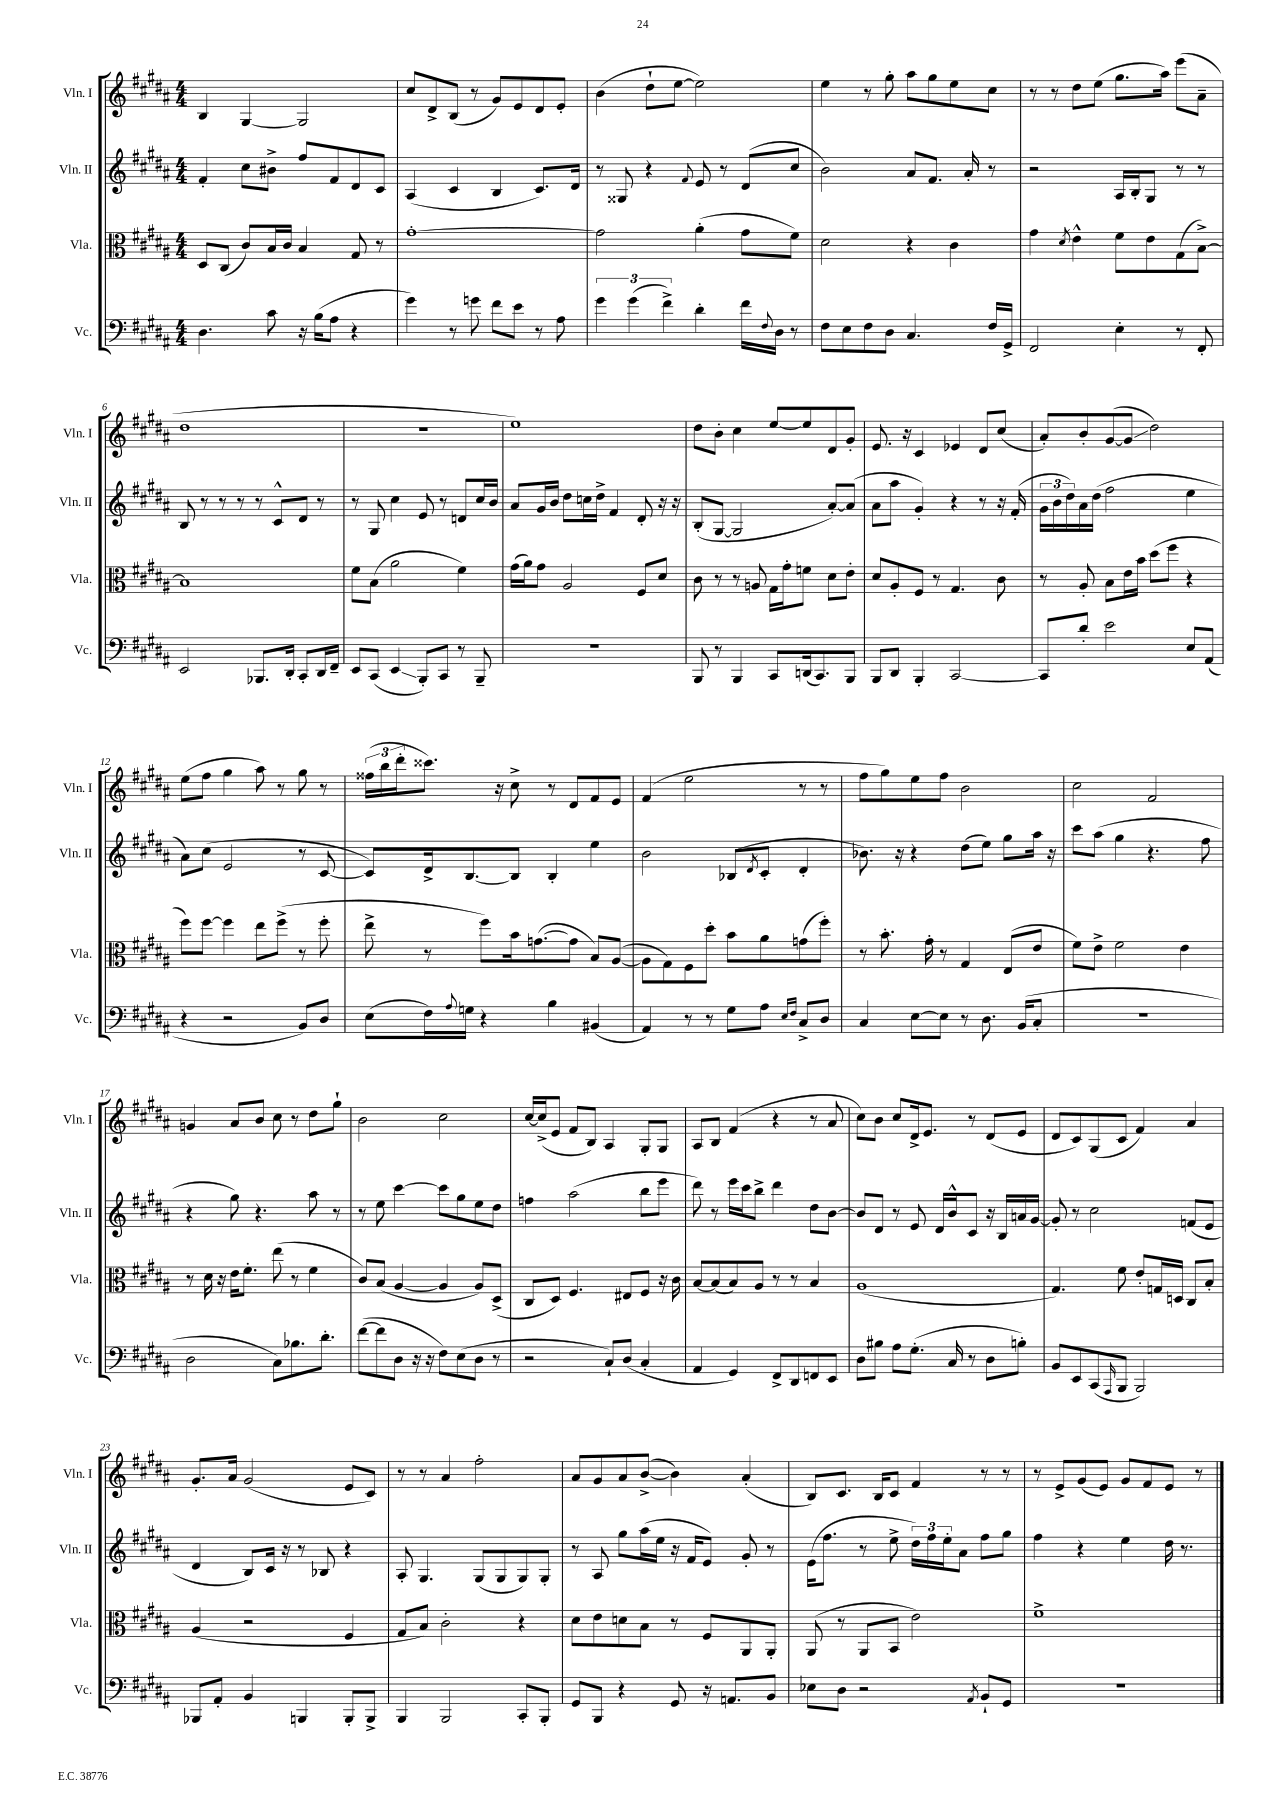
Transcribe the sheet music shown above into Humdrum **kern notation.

**kern	**kern	**kern	**kern
*staff4	*staff3	*staff2	*staff1
*clefF4	*clefC3	*clefG2	*clefG2
*k[f#c#g#d#a#]	*k[f#c#g#d#a#]	*k[f#c#g#d#a#]	*k[f#c#g#d#a#]
*M4/4	*M4/4	*M4/4	*M4/4
4.D#\	8D#/L	4f#'/	4B/
.	(8C#/J	.	.
.	8c#/L)	8cc#\L	[4G#/
8c#\	16B/L	8b#^\J	.
.	16c#/JJ	.	.
16r	4B/	8ff#/L	2G#/]
(16B\LK	.	.	.
8A#\J	.	8f#/	.
4r	8G#/	8d#/	.
.	8r	8c#/J	.
=	=	=	=
4g#\)	[1g#'	(4A#/	8cc#/L
.	.	.	8d#^/
8r	.	4c#/	(8B/J
8g\	.	.	8r
8f#\L	.	4B/	8g#/L)
8e\J	.	.	8e/
8r	.	8.c#/L)	8d#/
8A#\	.	.	8e'/J
.	.	16d#/Jk	.
=	=	=	=
6g#\	2g#\]	8r	(4b\
.	.	8G##/	.
(6g#\	.	.	.
.	.	4r	8dd#`\L
6f#^\)	.	.	.
.	.	.	[8ee\J
.	.	8qqf#/	.
4d#'\	(4a#'\	8e/	2ee\])
.	.	8r	.
16f#\LL	8g#\L	(8d#/L	.
8qqF#/	.	.	.
16D#\JJ	.	.	.
8r	8f#\J)	8cc#/J	.
=	=	=	=
8F#\L	2d#\	2b\)	4ee\
8E\	.	.	.
8F#\	.	.	8r
8D#\J	.	.	8gg#'\
4.C#/	4r	8a#/L	8aa#\L
.	.	8.f#/J	8gg#\
.	4c#\	.	8ee\
.	.	16a#'/	.
16F#/LL	.	8r	8cc#\J
16GG#^/JJ	.	.	.
=	=	=	=
2FF#/	4g#\	2r	8r
.	.	.	8r
.	8qd#/	.	.
.	4e^^\	.	8dd#\L
.	.	.	(8ee\J
4E'\	8f#\L	16A#/LL	8.gg#\L
.	.	16B'/J	.
.	8e\	8G#/J	.
.	.	.	16aa#\Jk)
8r	(8G#\	8r	(8eee\L
8FF#'/	[8B^\J)	8r	8a#~\J
=	=	=	=
2EE/	1B]	8B/	1dd#
.	.	8r	.
.	.	8r	.
.	.	8r	.
8.BBB-/L	.	8r	.
.	.	8c#^^/L	.
16DD#'/Jk	.	.	.
8CC#'/L	.	8d#/J	.
16DD#/L	.	8r	.
16FF#~/JJ	.	.	.
=	=	=	=
8EE/L	8f#\L	8r	1r
(8CC#/J	(8B\J	8G#/	.
4EE/	2a#\	4cc#\	.
8BBB'/L)	.	8e/	.
8CC#/J	.	8r	.
8r	4f#\)	8d/L	.
8BBB~/	.	16cc#/L	.
.	.	16b/JJ	.
=	=	=	=
1r	(16g#\LL	8a#/L	1ee)
.	16a#\J)	.	.
.	8g#\J	16g#/L	.
.	.	16b/JJ	.
.	2A#/	8dd#\L	.
.	.	16cc\L	.
.	.	16dd#^\JJ	.
.	.	4f#/	.
.	8F#/L	8d#'/	.
.	8d#/J	16r	.
.	.	16r	.
=	=	=	=
8BBB/	8c#\	(8B'/L	8dd#\L
8r	8r	[8G#/J	8b'\J
4BBB/	8r	2G#/]	4cc#\
.	8A/	.	.
8CC#/L	16G#\LL	.	[8ee/L
.	16g#'\J	.	.
(16DD/k	8f\J	.	8ee/]
8.CC#/)	.	.	.
.	8d#\L	[8a#'/L)	8d#/
8BBB/J	8e'\J	(8a#/]J	8g#'/J
=	=	=	=
8BBB/L	8d#/L	8a#\L	8.e/
8DD#/J	8A#'/	8aa#\J	.
.	.	.	16r
4BBB'/	8F#/J	4g#'/)	4c#/
.	8r	.	.
[2CC#/	4.G#/	4r	4e-/
.	.	8r	8d#/L
.	8c#\	16r	(8cc#/J
.	.	(16f#'/	.
=	=	=	=
8CC#/]L	8r	24g#\LL	8a#'/L)
.	.	24b\	.
.	.	24dd#\)	.
8d#'/J	8A#'/	16a#\	8b'/
.	.	(16dd#\JJ	.
2e\	8B\L	2ff#\	([8g#/
.	16e\L	.	8g#/]J
.	16b\JJ	.	.
.	(8dd#\L	.	2dd#\)
.	8ff#\J	.	.
8E/L	4r	4ee\	.
(8AA#/J	.	.	.
=	=	=	=
4r	8ff#\L)	8a#\L)	(8ee\L
.	[8ff#\J	(8cc#\J	8ff#\J
2r	4ff#\]	2e/	4gg#\
.	8ee\L	.	8aa#\)
.	(8ff#^\J	.	8r
8BB/L)	8r	8r	8gg#\
8D#/J	8ff#'\	[8c#/	8r
=	=	=	=
(8E\L	8ee^\	8c#/]L)	(24ff##\LL
.	.	.	24bb\
.	.	.	24ddd#'\J
16F#\L)	8r	16d#^/k	8.ccc##\J)
8qqA#/	.	.	.
16G\JJ	.	[8.B/	.
4r	8ff#\L)	.	.
.	.	.	16r
.	16b\k	8B/]J	8cc#^\
.	([8.g\	.	.
4B\	.	4B'/	8r
.	8g\]J	.	8d#/L
(4BB#/	8B/L)	4ee\	8f#/
.	([8A#/J	.	8e/J
=	=	=	=
4AA#/)	8A#\]L	2b\	(4f#/
.	8G#\)	.	.
8r	8F#\	.	2ee\
8r	8dd#'\J	.	.
8G#\L	8b\L	(8B-/L	.
.	.	8qd#/	.
8A#\J	8a#\	8c#'/J	.
16qqE/LL	.	.	.
16qqF#/JJ	.	.	.
8C#^/L	(8g\	4d#'/	8r
8D#/J	8ff#'\J)	.	8r
=	=	=	=
4C#/	8r	8.b-\)	8ff#\L
.	8.b'\	.	8gg#\)
.	.	16r	.
[8E\L	.	4r	8ee\
.	16g#'\	.	.
8E\]J	8r	.	8ff#\J
8r	4G#/	(8dd#\L	2b\
8.D#\	.	8ee\J)	.
.	(8E/L	8gg#\L	.
(16BB/LK	.	.	.
8C#'/J	8e/J	16aa#\Jk	.
.	.	16r	.
=	=	=	=
1r	8f#\L)	8ccc#\L	2cc#\
.	8e^\J	(8aa#\J	.
.	2f#\	4gg#\	.
.	.	4.r	2f#/
.	4e\	.	.
.	.	8ff#\	.
=	=	=	=
2D#\	8r	4r	4g/
.	16d#\	.	.
.	16r	.	.
.	16e\LK	8gg#\)	8a#/L
.	8.f#'\J	.	.
.	.	4.r	8b/J
8C#\L)	(8ee\	.	8cc#\
8.B-\	8r	.	8r
.	4f#\	8aa#\	8dd#\L
8.d#'\J	.	.	.
.	.	8r	8gg#`\J
=	=	=	=
([8f#\L	8c#/L)	8r	2b\
8f#\]	(8B/J	8ee\	.
8D#\J	[4A#/	[4ccc#\	.
16r	.	.	.
16r	.	.	.
8F#\L)	4A#/]	8ccc#\]L	2cc#\
(8E\	.	8gg#\	.
8D#\J	8A#/L)	8ee\	.
8r	(8D#^/J	8dd#\J	.
=	=	=	=
2r	8C#/L	4ff\	[16cc#/LL
.	.	.	(16cc#^/]J
.	8D#/J)	.	8e/J
.	4.F#/	(2aa#\	8f#/L
.	.	.	8B/J)
8C#`/L)	.	.	4A#/
(8D#/J	8E#/L	.	.
4C#'/	8F#/J	8bb\L	8G#'/L
.	16r	8eee\J	8G#/J
.	16c#\	.	.
=	=	=	=
4AA#/	[8B/L	8ddd#\)	8A#/L
.	(8B/]	8r	8B/J
4GG#/)	8B/)	16eee\LL	(4f#/
.	.	16ccc#\J	.
.	8A#/J	8bb^\J	.
8FF#^/L	8r	4ddd#\	4r
8DD#/	8r	.	.
8FF/	4B/	8dd#\L	8r
8EE/J	.	[8b\J	8a#/
=	=	=	=
8D#\L	(1A#	8b/]L	8cc#\L)
8B#\J	.	8d#/J	8b\J
8A#\L	.	8r	8cc#/L
(8.G#'\J	.	8e/	16d#^/k
.	.	.	8.e/J
.	.	16d#/LL	.
16C#/	.	16b^^/J	.
8r	.	8c#/J	8r
8D#\L	.	16r	(8d#/L
.	.	16B/LL	.
8B'\J)	.	16a/	8e/J
.	.	[16g#/JJ	.
=	=	=	=
8BB/L	4.G#/)	8g#'/]	8d#/L
8EE/	.	8r	8c#/)
(8CC#/	.	2cc#\	(8G#/
16qqAAA#/	.	.	.
8BBB/J	8f#\	.	8c#/J
2BBB/)	8e'/L	.	4f#/)
.	16G/L	.	.
.	16D/JJ	.	.
.	8C#/L	(8f/L	4a#/
.	8B'/J	8e/J	.
=	=	=	=
8BBB-/L	(4A#/	4d#/	8.g#'/L
8AA#'/J	.	.	.
.	.	.	16a#/Jk
4BB/	2r	8B/L)	(2g#/
.	.	16c#/Jk	.
.	.	16r	.
4BBB/	.	8r	.
.	.	8B-/	.
8BBB'/L	4F#/	4r	8e/L
8BBB^/J	.	.	8c#/J)
=	=	=	=
4BBB/	8G#/L	8A#'/	8r
.	8B/J)	4.G#/	8r
2BBB/	2c#'\	.	4a#/
.	.	(8G#/L	2ff#'\
.	.	8G#/	.
8CC#'/L	4r	8G#/)	.
8BBB'/J	.	8G#'/J	.
=	=	=	=
8GG#/L	8d#\L	8r	8a#/L
8BBB/J	8e\	8A#/	8g#/
4r	8d\	8gg#\L	8a#/
.	8B\J	(16aa#\L	([8b^/J
.	.	16ee\JJ	.
8GG#/	8r	16r	4b\])
.	.	16f#/LK	.
16r	8F#/L	8e/J)	.
8.AA/L	.	.	.
.	8AA#/	8g#'/	(4a#'/
8BB/J	8AA#'/J	8r	.
=	=	=	=
8E-\L	(8AA#/	(16e\LK	8B/L)
.	.	8.ff#\J	.
8D#\J	8r	.	8.c#/J
2r	8AA#/L	8r	.
.	.	.	16B/LK
.	8BB/J	8ee^\	8c#/J
.	2e\)	24dd#\LL)	4f#/
.	.	24ff#\	.
.	.	24ee'\J	.
.	.	8a#\J	.
8qAA#/	.	.	.
8BB`/L	.	8ff#\L	8r
8GG#/J	.	8gg#\J	8r
=	=	=	=
1r	1f#^	4ff#\	8r
.	.	.	8e^/L
.	.	4r	(8g#/
.	.	.	8e/J)
.	.	4ee\	8g#/L
.	.	.	8f#/
.	.	16dd#\	8e/J
.	.	8.r	.
.	.	.	8r
==	==	==	==
*-	*-	*-	*-
